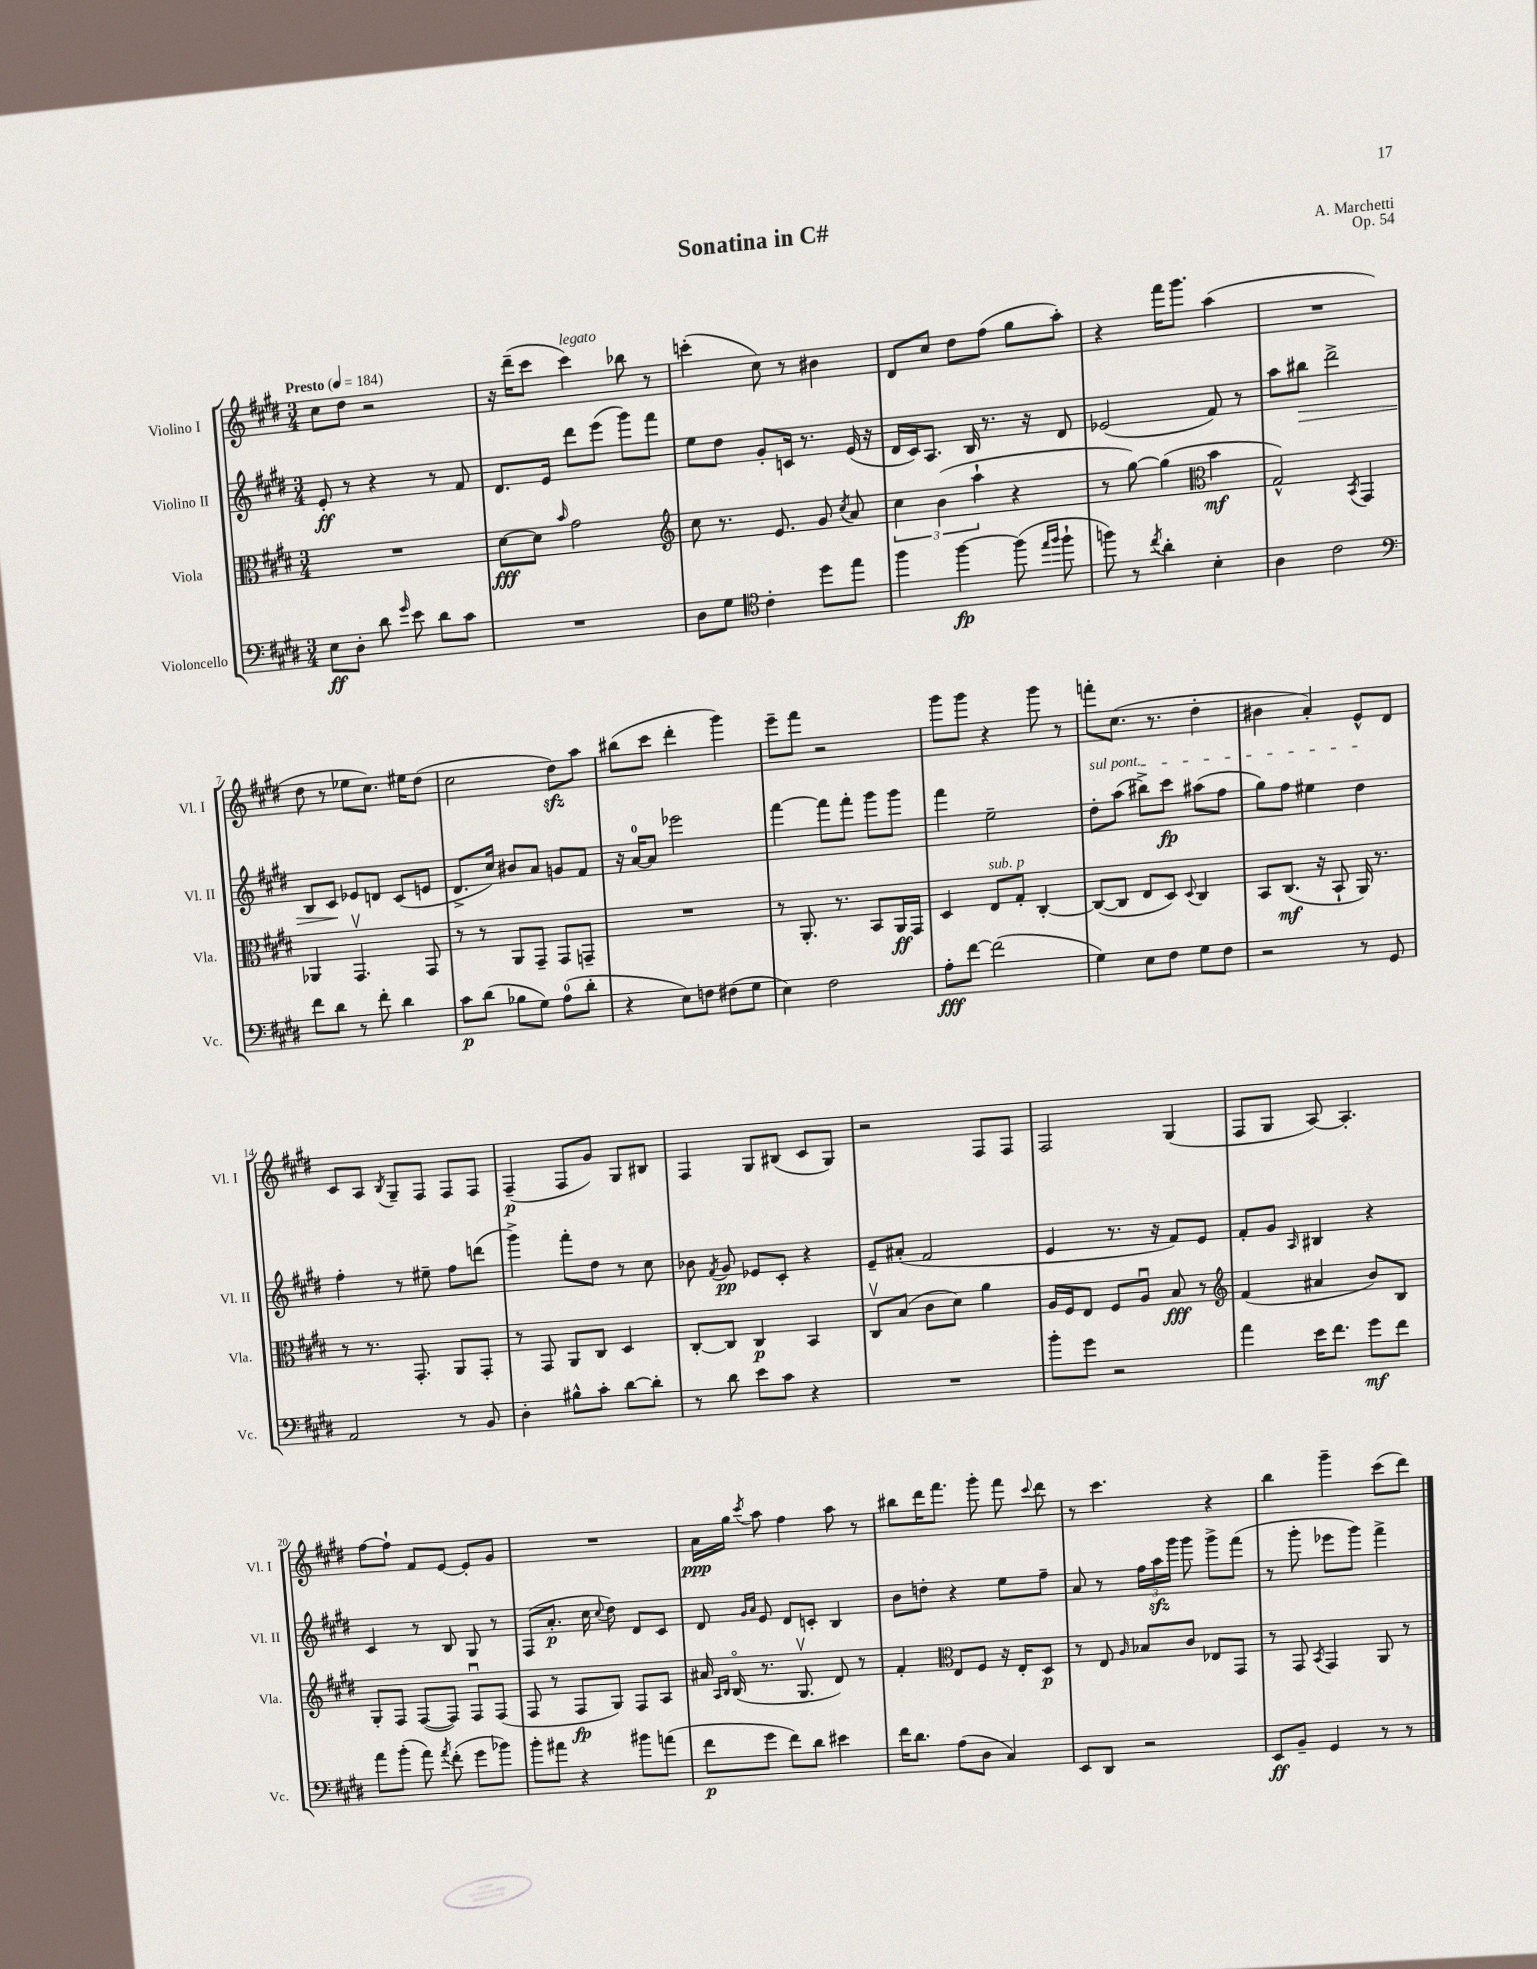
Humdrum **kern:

**kern	**kern	**kern	**kern
*staff4	*staff3	*staff2	*staff1
*clefF4	*clefC3	*clefG2	*clefG2
*k[f#c#g#d#]	*k[f#c#g#d#]	*k[f#c#g#d#]	*k[f#c#g#d#]
*M3/4	*M3/4	*M3/4	*M3/4
*MM184	*MM184	*MM184	*MM184
8E	2.r	8e'	8cc#
8D#'	.	8r	8dd#
8d#	.	4r	2r
16qqg#	.	.	.
8e	.	.	.
8d#	.	8r	.
8c#	.	8f#	.
=	=	=	=
2.r	[8d#	8.d#	16r
.	.	.	(16ddd#~
.	8d#]	.	8ccc#
.	.	16e	.
.	16qqb	.	.
.	2g#	8ddd#	4ccc#)
.	.	(8eee	.
.	.	8ggg#)	8bb-
.	.	8fff#	8r
=	=	=	=
*	*clefG2	*	*
8D#	8cc#	8ee	(4ccc'
8G#	8.r	8dd#	.
*clefC4	*	*	*
4c#'	.	8g#'	8cc#)
.	8.e	.	.
.	.	16c	8r
.	.	8.r	.
8dd#	8g#	.	4b#
.	8qcc#	.	.
8ee	8a	(16e	.
.	.	16r	.
=	=	=	=
4ff#	6cc#	16d#	8d#
.	.	16c#)	.
.	.	8.A	8cc#
.	(6b	.	.
[4ff#	.	.	8dd#
.	.	16B	.
.	6aa`	.	.
.	.	8.r	(8ff#
(8ff#]	4r	.	8gg#
.	.	16r	.
16qqee	.	.	.
16qqff#	.	.	.
8ff#`	.	8d#	8aa')
=	=	=	=
8ff)	8r	(2e-	4r
8r	[8gg#)	.	.
8qcc#	.	.	.
4a'	(4gg#]	.	16fff#
.	.	.	8.ggg#
*	*clefC3	*	*
4B'	4b	8f#)	(4aa
.	.	8r	.
=	=	=	=
4A	2G#^^)	8aa	2.r
.	.	8bb#	.
2c#	.	2ddd#^	.
.	8qBB	.	.
.	4GG#	.	.
=	=	=	=
*clefF4	*	*	*
8f#	4AA-	8B	8dd#
8d#	.	8c#	8r
8r	4.GG#v	8e-	8ee-
8f#'	.	8d	8.cc#)
4d#	.	(8c#	.
.	.	.	16ee#
.	8GG#	8e	(8dd#
=	=	=	=
8c#	8r	8.d#^	2cc#
(8d#	8r	.	.
.	.	16cc#)	.
8B-	8AA	8b#	.
8G#)	8GG#~	8a	.
(8A	8GG#	8g	8dd#)
8d#'	8GG~	8f#	8aa
=	=	=	=
4r	2.r	16r	(8bb#
.	.	[16a	.
.	.	8a]	8ccc#
8E)	.	2eee-	4ddd#'
8F	.	.	.
(8F#	.	.	4ggg#)
8G#	.	.	.
=	=	=	=
4E)	8r	[4fff#	8eee~
.	8.AA'	.	8fff#
2F#	.	8fff#]	2r
.	8.r	.	.
.	.	8fff#'	.
.	8BB	8ggg#	.
.	16AA	8ggg#	.
.	16GG#	.	.
=	=	=	=
8A'	4D#	4fff#	8ggg#
[8f#	.	.	8ggg#
(2f#]	8E	2ee~	4r
.	8G#'	.	.
.	[4C#'	.	8ggg#
.	.	.	8r
=	=	=	=
4G#)	(8C#_	8dd#'	8fff'
.	8C#]	(8aa	(8.cc#
8E	8E	8bb#^)	.
.	.	.	8.r
8F#	8D#)	8ccc#	.
.	8qqD#	.	.
8G#	4C#	(8aa#	4dd#'
8F#	.	8ff#	.
=	=	=	=
2r	8BB	8gg#)	4b#
.	(8.C#	8ff#	.
.	.	4ee#	4a')
.	16r	.	.
.	8BB`	.	.
8r	16AA)	4dd#	8e^^
.	8.r	.	.
8GG#	.	.	8d#
=	=	=	=
2AA	8r	4ff#'	8c#
.	8.r	.	8A
.	.	.	8qB
.	.	8r	8G#~
.	8.GG#'	.	.
.	.	8ee#~	8F#
8r	8AA	8ff#	8F#
8BB	8GG#'	(8ddd	8F#
=	=	=	=
4D#'	8r	4ggg#^)	(4F#~
.	8GG#	.	.
8B#^^	8AA	8fff#'	8F#
8c#'	8C#	8dd#	8g#)
[8d#	4D#	8r	8G#
8d#']	.	8cc#	8B#
=	=	=	=
8r	[8C#'	8b-	4F#
.	.	8qf#	.
8d#	8C#]	8g#	.
8e	4C#	8e-	8G#
8c#	.	8c#'	(8B#
4r	4BB	4r	8c#
.	.	.	8G#)
=	=	=	=
2.r	8C#v	8e~	2r
.	(8B	(8a#'	.
.	8c#	2f#	.
.	8d#)	.	.
.	4a	.	8F#
.	.	.	8F#
=	=	=	=
8b'	16A	4e	2F#
.	16F#	.	.
8g#	8E	.	.
2r	8F#	8.r	.
.	8Au	.	.
.	.	16r	.
.	8B	8f#)	(4G#
.	8r	8e	.
=	=	=	=
*	*clefG2	*	*
4a	(4f#	8f#'	8F#
.	.	8g#	8G#
.	.	16qqA	.
16e	4a#	4B#	[8A)
8.f#	.	.	.
.	.	.	4.A']
8g#	8b)	4r	.
8f#	8B	.	.
=	=	=	=
8a	8G#'	4c#	[8ff#
(8b'	8F#	.	8ff#`]
8a)	([8F#	8r	8f#
8qa	.	.	.
(8f#'	8F#])	8B	[8e
8g#	8F#u	8G#	8e']
8b-)	(8F#	8r	8g#
=	=	=	=
8b'	8F#	(8F#	2.r
8a#	8r	8.a'	.
4r	8F#	.	.
.	.	16cc#	.
.	.	8qqcc#	.
.	8G#)	8dd#)	.
8b#	8F#	8d#	.
(8a	8A	8c#	.
=	=	=	=
8f#	16a#	8d#	16a
.	16qqA	.	.
.	16qqB	.	.
.	(16Bo	.	16gg#
.	.	16qqg#	.
.	.	16qqa	8qccc#
8g#	8.r	8e	8aa
8f#)	.	8d#	4ff#
.	8.G#v	.	.
8d#	.	8c'	.
4e#	8d#)	4B	8aa
.	8r	.	8r
=	=	=	=
16f#	4f#'	8b	8bb#
8.d#	.	.	.
.	.	8dd'	16ddd#
.	.	.	8.fff#
*	*clefC3	*	*
(8A	8E	4r	.
8D#	8F#	.	8ggg#'
4C#)	16r	8ee	8fff#
.	16E'	.	.
.	.	.	8qqccc#
.	8D#	8ff#~	8ddd#
=	=	=	=
8EE	8r	8a	8r
8DD#	8E	8r	4.ccc#
.	16qqA	.	.
2r	8B-	24ff#	.
.	.	24aa	.
.	.	24ggg#	.
.	8c#	8ggg#	.
.	8E-	8ggg#^	4r
.	8GG#	(8fff#	.
=	=	=	=
8EE	8r	8r	4bb
8BB~	8GG#	8ggg#'	.
.	8qBB	.	.
4GG#	4GG#	8eee-	4ggg#~
.	.	8ggg#)	.
8r	8AA	4fff#^	(8ccc#
8r	8r	.	8ddd#)
==	==	==	==
*-	*-	*-	*-
